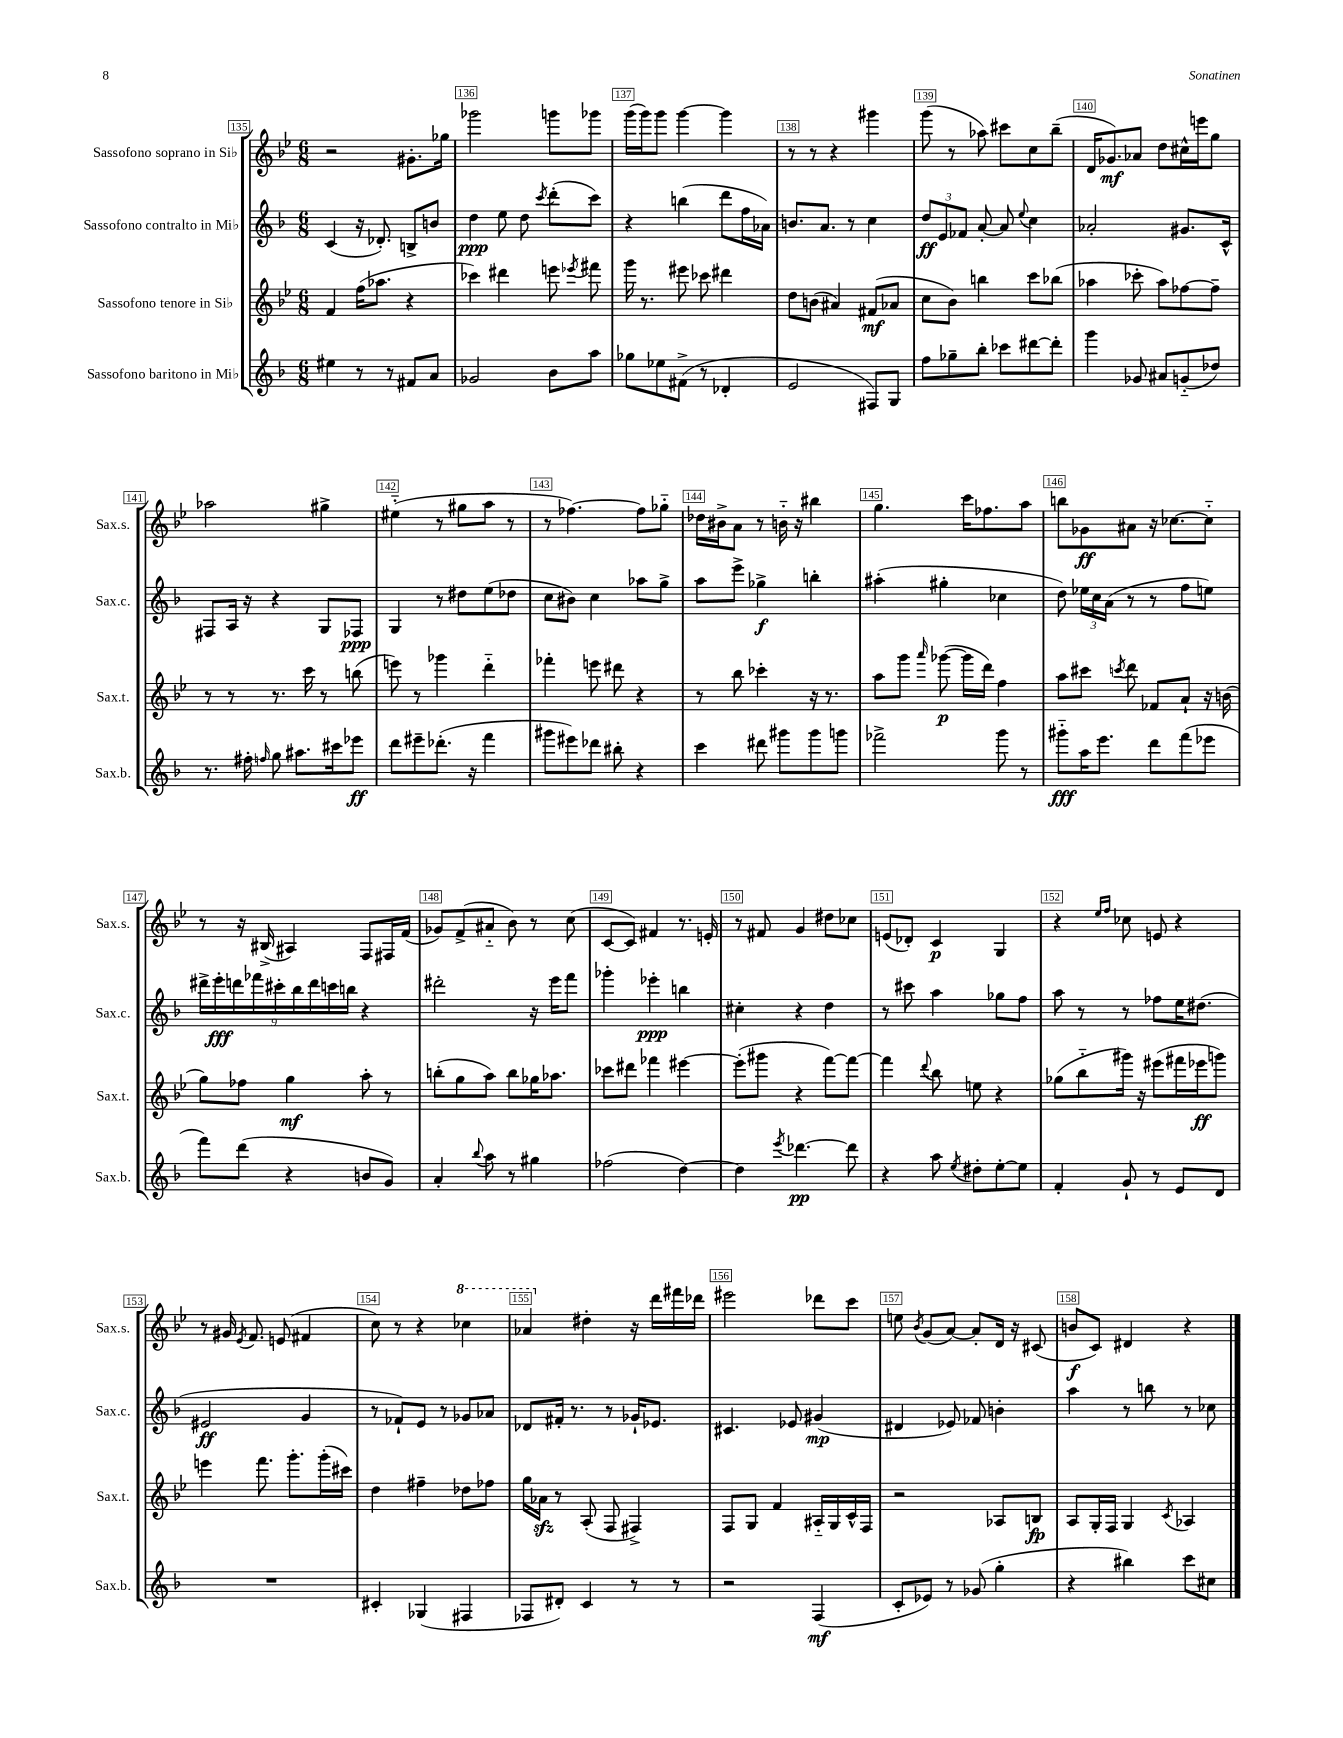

**kern	**kern	**kern	**kern
*staff4	*staff3	*staff2	*staff1
*clefG2	*clefG2	*clefG2	*clefG2
*k[b-]	*k[b-e-]	*k[b-]	*k[b-e-]
*M6/8	*M6/8	*M6/8	*M6/8
4ee#\	4f/	(4c/	2r
8r	(16ff\LK	16r	.
.	8.aa-\J	8.d-'/)	.
8r	.	.	.
8f#/L	4r	8B^/L	8.g#'\L
8a/J	.	8b/J	.
.	.	.	16gg-\Jk
=	=	=	=
2g-/	4ccc-\)	4dd\	2ggg-\
.	4ddd#\	8ee\	.
.	.	8dd\	.
.	.	8qccc/	.
8b-\L	8eee\	(8ddd'\L	8ggg\L
.	8qeee-/	.	.
8aa\J	8fff#\	8ccc\J)	8ggg-\J
=	=	=	=
8gg-\L	16ggg\	4r	(16ggg\LL
.	8.r	.	16ggg\J)
8ee-\	.	.	8ggg\J
(8f#^\J	8eee#\	(4bb\	[4ggg\
8r	8ccc-\	.	.
4d-'/	4ddd#\	8ddd\L	4ggg\]
.	.	16ff\L	.
.	.	16a-\JJ)	.
=	=	=	=
2e/	8dd\L	8.b/L	8r
.	(8b\J	.	8r
.	.	8.a/J	.
.	4a#/)	.	4r
.	.	8r	.
8F#/L)	(8f#/L	4cc\	4ggg#\
8G/J	8a-/J	.	.
=	=	=	=
8ff\L	8cc\L	12dd/L	(8ggg\
.	.	12e/	.
8gg-~\	8b-\J)	.	8r
.	.	12f-/J	.
8bb-'\J	4bb\	[8a'/	8aa-\)
8ccc-\L	.	8a/]	8ccc#\L
.	.	8qqee/	.
[8ddd#\	8ccc\L	4cc\	8cc\
8ddd#'\]J	(8bb-\J	.	(8bb-~\J
=	=	=	=
4ggg\	4aa-\	2a-'/	16d/LK
.	.	.	8.g-/)
8g-/	8ccc-'\	.	8a-/J
8a#/L	8aa-\L)	.	8dd\L
(8g'~/	[8ff-\	8.g#/L	16cc#^^\L
.	.	.	16eee\J
8dd-/J)	8ff-~\]J	.	8gg\J
.	.	16c^^/Jk	.
=	=	=	=
8.r	8r	8F#/L	2aa-\
.	8r	16A/Jk	.
16ff#'\	.	16r	.
16qqff/	.	.	.
8gg\	8.r	4r	.
8.aa#\L	.	.	.
.	16ccc\	.	.
.	8r	8G/L	4gg#^\
16ccc#\k	.	.	.
8eee-\J	(8bb\	8F-/J	.
=	=	=	=
8ddd\L	8eee\)	4G/	(4ee#'~\
8eee#~\	8r	.	.
(8.ddd-'\J	4ggg-\	8r	8r
.	.	8dd#\L	8gg#\L
16r	.	.	.
4fff\	4ddd'~\	(8ee\	8aa\J
.	.	8dd-\J	8r
=	=	=	=
8ggg#\L	4fff-'\	8cc\L	8r
8eee#\)	.	8b#\J)	[4.ff-\)
8ddd-\J	8eee\	4cc\	.
8bb#'\	8ddd#\	.	.
4r	4r	8aa-\L	8ff-\]L
.	.	8gg^\J	8gg-'~\J
=	=	=	=
4ccc\	8r	8aa\L	16dd-\LL
.	.	.	16b#^\J
.	8bb-\	8eee^\J	8a\J
8ddd#\	4ccc-'\	4gg-^\	8r
8ggg#\L	.	.	16b'~\
.	.	.	16r
8ggg#\	16r	4bb'\	4bb#\
.	8.r	.	.
8ggg\J	.	.	.
=	=	=	=
2fff-^\	8aa\L	(4aa#'\	4.gg\
.	8ggg\J	.	.
.	16qqaaa/	.	.
.	([8ggg-\	4gg#'\	.
.	16ggg-\]LL	.	16ccc\LK
.	16ddd\JJ)	.	8.ff-\
8ggg\	4ff\	4cc-\	.
8r	.	.	8aa\J
=	=	=	=
8ggg#'~\L	8aa\L	8dd\)	8bb\L
16aa\K	8ccc#\J	24ee-\LL	8g-\
.	.	24cc\	.
8.eee\J	.	.	.
.	.	(24a\JJ	.
.	8qccc/	.	.
.	8ddd\	8r	8a#\J
8ddd\L	8f-/L	8r	16r
.	.	.	[8.cc-\L
(8fff\	8a`/J	8ff\L	.
8eee-\J	16r	8ee\J)	8cc-'~\]J
.	(16b\	.	.
=	=	=	=
8fff\L)	8gg\L)	18ddd#^\LL	8r
.	.	18eee'\	.
.	.	18ddd\	.
(8ddd\J	8ff-\J	.	16r
.	.	18fff-\	.
.	.	.	(16B#^/
.	.	18ccc#'\	.
4r	4gg\	.	4A#/)
.	.	18bb-\	.
.	.	18ddd\	.
.	.	18ccc\	.
.	.	18bb\JJ	.
8b/L	8aa'\	4r	8F/L
8g/J)	8r	.	16F#/L
.	.	.	(16f/JJ
=	=	=	=
4a'/	(8bb'\L	2ddd#'\	8g-/L)
.	8gg\	.	(8f^/
8qqbb-/	.	.	.
8aa\	8aa\J)	.	8a#'~/J
8r	8bb\L	.	8b-\)
4gg#\	16gg-\K	16r	8r
.	8.aa-\J	16eee\LK	.
.	.	8fff\J	(8cc\
=	=	=	=
(2ff-\	8ccc-\L	4ggg-'\	[8c/L
.	8ddd#\J	.	8c/]J)
.	4fff-\	4eee-'\	4f#/
[4dd\)	[4eee#\	4bb\	8.r
.	.	.	16e'/
=	=	=	=
4dd\]	(8eee#'\]L	4cc#'\	8r
.	8ggg#\J	.	8f#/
8qeee/	.	.	.
[4.ddd-\	4r	4r	4g/
.	[8fff\L)	4dd\	8dd#\L
8ddd-\]	8fff\_J	.	8cc-\J
=	=	=	=
4r	4fff\]	8r	(8e/L
.	.	8ccc#\	8d-'/J)
.	8qqddd/	.	.
8aa\	8bb-\	4aa\	4c/
8qee/	.	.	.
8dd#'\L	8ee\	.	.
[8ee'\	4r	8gg-\L	4G/
8ee\]J	.	8ff\J	.
=	=	=	=
4f'/	(8gg-\L	8aa\	4r
.	8bb-'~\	8r	.
.	.	.	16qqee-/LL
.	.	.	16qqff/JJ
8g`/	16ggg#\Jk)	8r	8cc-\
.	16r	.	.
8r	(8eee#\L	8ff-\L	8e/
8e/L	16fff#\L	16ee\K	4r
.	16eee-\J	(8.dd#\J	.
8d/J	8ggg\J)	.	.
=	=	=	=
2.r	4eee\	2e#/	8r
.	.	.	16g#/
.	.	.	8qe-/
.	.	.	8.f/
.	8.fff\	.	.
.	.	.	(8e/
.	8.ggg'\L	.	.
.	.	4g/	4f#/
.	(16ggg'\L	.	.
.	16ccc#\JJ)	.	.
=	=	=	=
4c#'/	4dd\	8r	8cc\)
.	.	8f-`/L)	8r
(4G-/	4ff#~\	8e/J	4r
.	.	8r	.
4F#/	8dd-\L	8g-/L	4ccc-\
.	8ff-\J	8a-/J	.
=	=	=	=
8F-/L	16gg\LL	8d-/L	4aa-/
.	16a-\JJ	.	.
8d#'/J)	8r	16f#'/Jk	.
.	.	8.r	.
4c/	(8A'/	.	4dd#'\
.	8F/	8r	.
8r	4F#^/)	16g-`/LK	16r
.	.	8.e-/J	16ddd\LL
8r	.	.	16fff#\
.	.	.	16ddd-\JJ
=	=	=	=
2r	8F/L	4.c#/	2eee#\
.	8G/J	.	.
.	4f/	.	.
.	.	8e-/	.
(4F/	16A#'~/LL	(4g#/	8ddd-\L
.	16G/	.	.
.	16c^^/	.	8ccc\J
.	16F/JJ	.	.
=	=	=	=
8c'/L	2r	4d#/	8ee\
.	.	.	8qb-/
8e-/J)	.	.	(8g/L
8r	.	8e-/)	[8a/J)
(8g-/	.	8f-/	8a'/]L
4gg'\	8A-/L	4b'\	16d/Jk
.	.	.	16r
.	8B/J	.	(8c#/
=	=	=	=
4r	8A/L	4aa\	8b/L
.	16G'/L	.	8c/J)
.	16F/JJ	.	.
4bb#\)	4G/	8r	4d#/
.	.	8bb\	.
.	8qc/	.	.
8ccc\L	4A-/	8r	4r
8cc#\J	.	8cc-\	.
==	==	==	==
*-	*-	*-	*-
